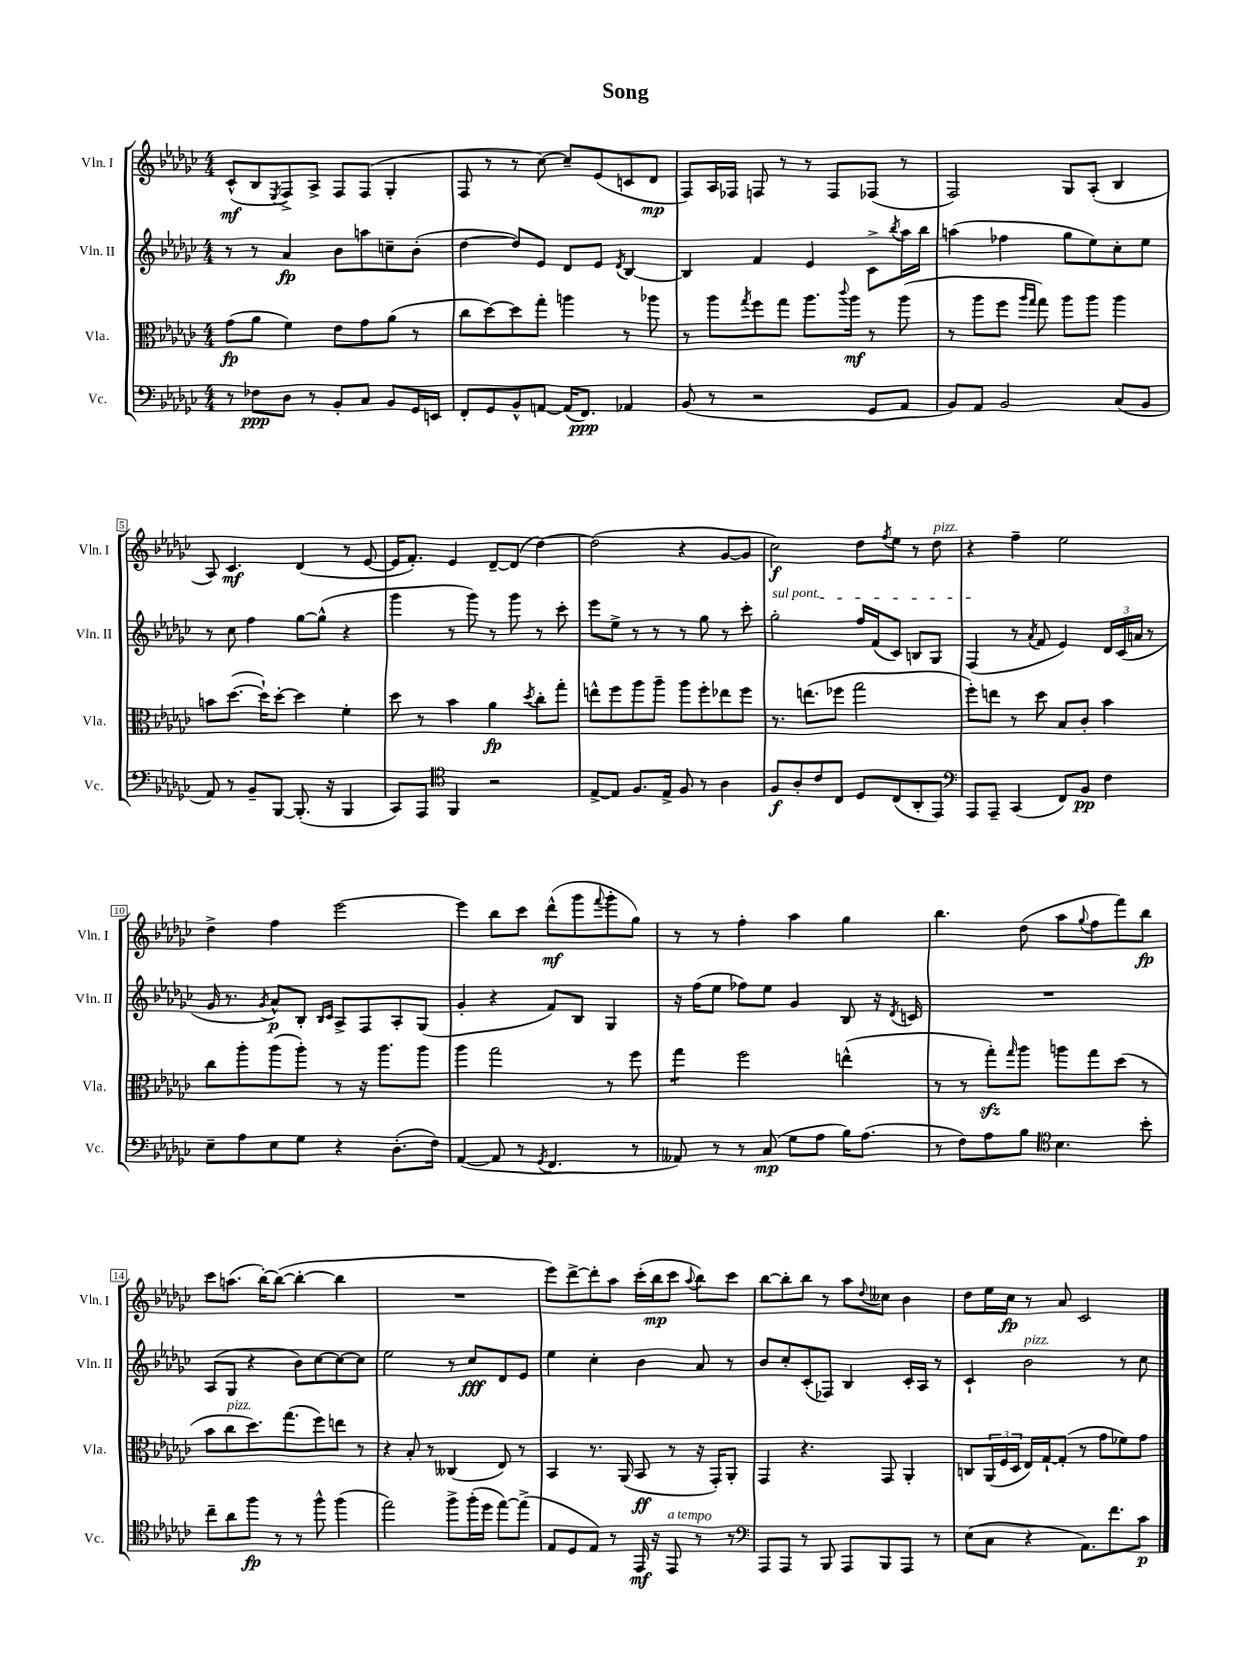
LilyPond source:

\header { title = "Song" }
<<
\new StaffGroup <<
\new Staff = "s0" \with { instrumentName = "Vln. I" shortInstrumentName = "Vln. I" } {
    \clef treble \key ges \major \numericTimeSignature \time 4/4
    ces'8-^\mf( bes8 \acciaccatura { ees8 } f8->) aes8-> f8 f8( ges4-. |
    f8 r8 r8 ces''8~) ces''8-- ees'8( c'8 des'8\mp |
    f8) aes16 fes16 f8 r8 r8 f8 fes8( r8 |
    f2) ges8 aes8-.( bes4 |
    aes8) ces'4.\mf des'4( r8 ees'8~ |
    ees'16 f'8.-.) ees'4 des'8~-- des'8( des''4~) |
    des''2( r4 ges'8~ ges'8 |
    ces''2\f) des''8 \acciaccatura { f''8 } ees''8 r8 des''8^\markup { \italic "pizz." } |
    r4 f''4-- ees''2 |
    des''4-> f''4 ees'''2~ |
    ees'''4 bes''8 ces'''8 des'''8-^\mf( ges'''8 \appoggiatura { f'''8 } ges'''8-. ges''8) |
    r8 r8 f''4-. aes''4 ges''4 |
    bes''4. des''8( aes''8 \appoggiatura { ges''8 } f''8 f'''8) bes''8\fp |
    ces'''8 a''8.( bes''16~-.) bes''8~( bes''4~-. bes''4 |
    R1 |
    ees'''8) des'''8~-> des'''8-. aes''8 ces'''16-.( bes''16\mp ces'''8 \appoggiatura { aes''8 } bes''8) ces'''8 |
    bes''8~ bes''8-. bes''8 r8 aes''8 \appoggiatura { des''8 } ceses''8 bes'4 |
    des''8 ees''16 ces''16\fp r8 aes'8 ces'2 \bar "|." |
}
\new Staff = "s1" \with { instrumentName = "Vln. II" shortInstrumentName = "Vln. II" } {
    \clef treble \key ges \major \numericTimeSignature \time 4/4
    r8 r8 aes'4\fp bes'8 a''8 c''8-- bes'8-.( |
    des''4~ des''8) ees'8 des'8 ees'8 \acciaccatura { des'8 } bes4~ |
    bes4 f'4 ees'4 ces'8-> \acciaccatura { bes''8 } aes''16 bes''16 |
    a''4( fes''4 ges''8 ees''8) ces''8-. ees''8 |
    r8 ces''8 f''4 ges''8~ ges''8-^( r4 |
    ges'''4 r8 ges'''8) r8 ges'''8 r8 ces'''8-. |
    ees'''8 ees''8-> r8 r8 r8 ges''8 r8 ces'''8-. |
    \once \override TextSpanner.bound-details.left.text = \markup { \italic "sul pont." } ges''2-.\startTextSpan f''16 f'16( ces'8) b8 ges8 |
    f4\stopTextSpan( r8 \acciaccatura { aes'8 } f'8 ees'4) \tuplet 3/2 { des'16 ces'16( a'16 } r8 |
    ges'16 r8. \acciaccatura { ges'8 } aes'8-^\p) bes8-. \grace { bes16 ces'16 } aes8-> f8 aes8-. ges8( |
    ges'4-. r4 f'8) bes8 ges4 |
    r16 f''16( ees''8 fes''8) ees''8 ges'4 bes8 r16 \acciaccatura { des'8 } c'16 |
    R1 |
    aes8( ges8 r4 bes'8) ces''8~ ces''8~ ces''8 |
    ees''2 r8 ces''8\fff des'8 ees'8 |
    ees''4 ces''4-. bes'4 aes'8 r8 |
    bes'8 ces''8-. ces'8-.( fes8) bes4 ces'16-. aes16 r8 |
    ces'4-! bes'2^\markup { \italic "pizz." } r8 ces''8 \bar "|." |
}
\new Staff = "s2" \with { instrumentName = "Vla." shortInstrumentName = "Vla." } {
    \clef alto \key ges \major \numericTimeSignature \time 4/4
    ges'8\fp( aes'8 f'4) ees'8 ges'8 aes'8( r8 |
    ces''8 des''8~) des''8 ges''8-. a''4 r8 aes''8 |
    r8 aes''8 \acciaccatura { ges''8 } f''8 ges''8 aes''8. \appoggiatura { ces'''8 } aes''16\mf r8 aes''8( |
    r8 aes''8 f''8 \grace { aes''16 ges''16 } ges''8) aes''8 aes''8 aes''4 |
    b'8 des''8.~( des''16-!) des''8~-. des''4 f'4-. |
    des''8 r8 bes'4 aes'4\fp \acciaccatura { des''8 } ces''8-. ges''8-. |
    e''8-^ f''8 aes''8 aes''8-- aes''8 f''8-. ees''8 f''8 |
    r8. e''8.( fes''8 ges''2 |
    f''8-.) e''8 r8 des''8 bes8 ces'8-. bes'4 |
    ces''8 aes''8-. aes''8( aes''8-.) r8 r16 aes''8. aes''8 |
    aes''4 ges''2 r8 f''8 |
    ges''4:8 f''2 e''4-^( |
    r8 r8 ges''8-.\sfz) \grace { ges''16 } aes''8 a''8 ges''8 des''8( r8 |
    bes'8 ces''8^\markup { \italic "pizz." } des''8.) ges''8.( f''8) e''8 r8 |
    r4 bes8-. r8 ceses4( ees8) r8 |
    bes,4 r8. aes,16( bes,8\ff r8 r16 ges,16-.) aes,8-. |
    ges,4 r4. ges,8 aes,4-. |
    c8 \tuplet 3/2 { aes,16( f16 des16 } ees16) ges16~-! ges8-.( r8 ges'8 fes'8) ges'8 \bar "|." |
}
\new Staff = "s3" \with { instrumentName = "Vc." shortInstrumentName = "Vc." } {
    \clef bass \key ges \major \numericTimeSignature \time 4/4
    r8 fes8\ppp des8 r8 bes,8-. ces8 bes,8 ges,16 e,16 |
    f,8-. ges,8 bes,8-^ a,8~ a,16( f,8.\ppp) aes,4 |
    bes,8( r8 r2 ges,8 aes,8 |
    bes,8) aes,8 bes,2 ces8( bes,8 |
    aes,8) r8 bes,8-- bes,,8~ bes,,8.-.( r16 bes,,4 |
    ces,8) aes,,8 \clef tenor f,4 r2 |
    ees8~-> ees8 f8. ees16-> f8 r8 aes4 |
    f8\f aes8-. ces'8 ces8 des8 ces8( aes,8-. ees,8) |
    \clef bass aes,,8 aes,,8-- ces,4( f,8) bes,8\pp f4 |
    ees8-- aes8 ees8 ges8 r4 des8.-.( f16) |
    aes,4~( aes,8 r8 \acciaccatura { ges,8 } f,4. r8 |
    aeses,8) r8 r8 ces8\mp( ges8 aes8 bes16) aes8.( |
    r8 f8) aes8 bes8 \clef tenor bes4. bes'8-. |
    ces''8-- aes'8 f''8\fp r8 r8 f''8-^ f''4( |
    ees''2) f''8-> f''16-.( des''16 ees''8~) ees''8->( |
    ees8 des8 ees8) r8 ees,16\mf r16 ees,8^\markup { \italic "a tempo" } r8 r8 |
    \clef bass aes,,8 aes,,8 r8 bes,,8 aes,,8 bes,,8 aes,,8 r8 |
    ees8( ces8 r4 aes,8.) f'8. ces'8\p \bar "|." |
}
>>
>>
\layout { \context { \Score \override BarNumber.stencil = #(make-stencil-boxer 0.1 0.3 ly:text-interface::print) } }
